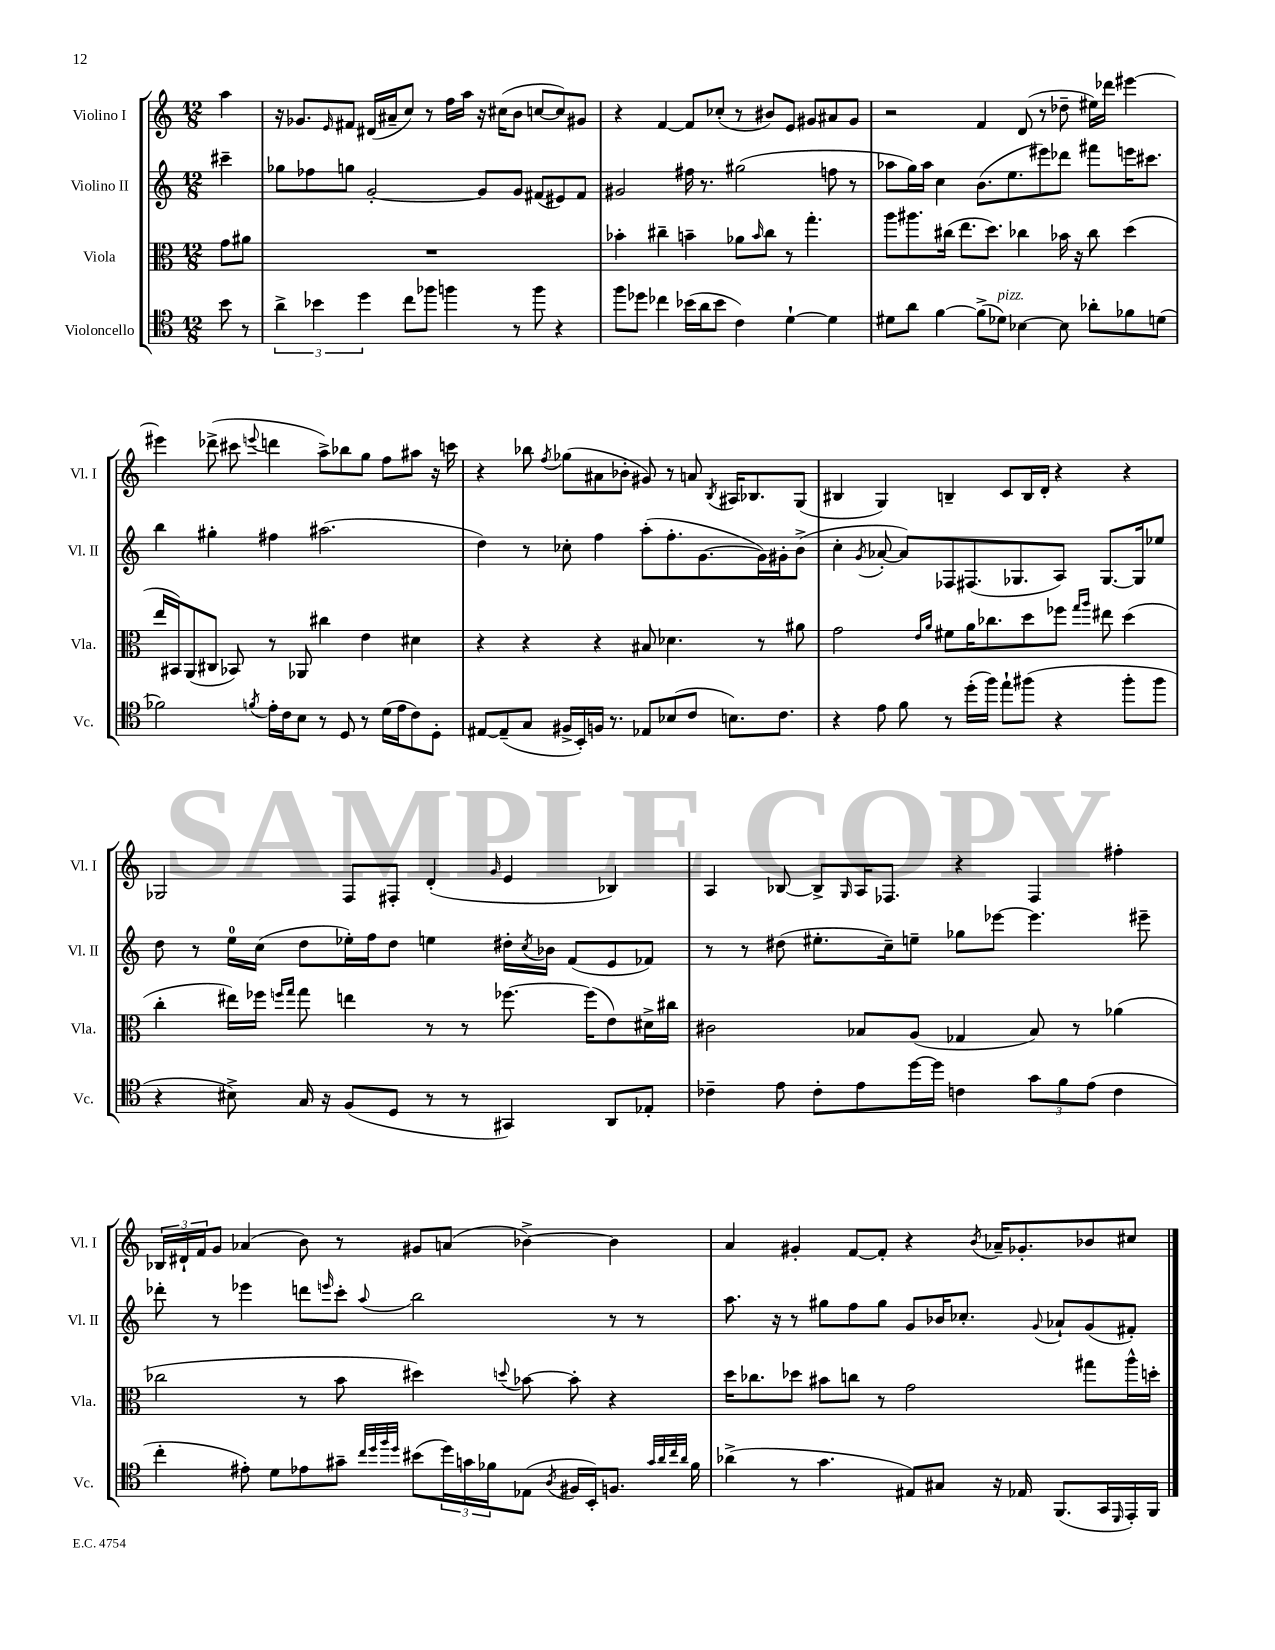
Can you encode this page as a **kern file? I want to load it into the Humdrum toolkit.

**kern	**kern	**kern	**kern
*staff4	*staff3	*staff2	*staff1
*clefC4	*clefC3	*clefG2	*clefG2
*k[]	*k[]	*k[]	*k[]
*M12/8	*M12/8	*M12/8	*M12/8
8b	8g	4ccc#~	4aa
8r	8a#	.	.
=	=	=	=
6a^	1.r	8gg-	16r
.	.	.	8.g-
.	.	8ff-	.
6b-	.	.	.
.	.	.	16qqe
.	.	8gg	8f#
6dd	.	.	.
.	.	[2g'	(16d#
.	.	.	16a#~
8cc	.	.	8cc)
8ff-	.	.	8r
4ff	.	.	16ff
.	.	.	16aa
.	.	8g]	16r
.	.	.	(16cc#
8r	.	8g	8b
8ff	.	(8f#	[8cc
4r	.	8e#)	8cc])
.	.	8f#	8g#
=	=	=	=
8ff	4b-'	2g#	4r
8dd-	.	.	.
4cc-	4cc#~	.	[4f
(16b-	4b~	16ff#	8f]
16a	.	8.r	.
8b-	.	.	(8cc-'
4c)	8a-	(2gg#	8r
.	16qqb	.	.
.	8cc#	.	8b#)
[4d`	8r	.	8e
.	4.gg'	.	8g#
4d]	.	8ff	8a#
.	.	8r	8g#
=	=	=	=
8d#	8aa	8aa-	2r
8a	8.aa#	16gg)	.
.	.	16aa-	.
[4f	.	4cc	.
.	(16cc#	.	.
.	8.ee	.	.
(8f^]	.	(8.b	4f
.	8.dd)	.	.
8d-)	.	.	.
.	.	8.ee	.
[4B-	4cc-	.	(8d
.	.	8eee#)	8r
8B-]	16b-	8ddd-	8dd-~
.	16r	.	.
8a-'	8cc-	8fff#	16ee#)
.	.	.	16ddd-
8f-	(4dd	16eee	[4eee#
.	.	8.ccc#	.
(8d	.	.	.
=	=	=	=
2f-)	16ee	4bb	4eee#]
.	16BB#)	.	.
.	(8AA	.	.
.	8C#	4gg#'	(8ddd-^
.	8BB-)	.	8ccc#
8qf	.	.	8qqeee
16e'	8r	4ff#	4ddd
16c	.	.	.
8B	8AA-	.	.
8r	4cc#	(2.aa#	8aa^)
8D	.	.	8bb-
8r	4e	.	8gg
(16d	.	.	8ff
16e	.	.	.
8c)	4d#	.	8aa#
8D'	.	.	16r
.	.	.	16ccc
=	=	=	=
[8E#	4r	4dd)	4r
(8E#~]	.	.	.
8G	4r	8r	8bb-
.	.	.	8qff
16F#^	.	8cc-'	(8gg-
16BB')	.	.	.
16F	4r	4ff	8a#
8.r	.	.	.
.	.	.	8b-'
8E-	8B#	(8aa'	8g#)
(8B-	4.d-	8.ff'	8r
8c	.	.	8a
.	.	[8.g	.
.	.	.	8qB
8.B)	.	.	16A#
.	.	.	8.B-
.	8r	16g])	.
8.c	.	16g#'	.
.	8a#	(8b^	(8G
=	=	=	=
4r	2g	4cc'	4B#
.	.	8qg	.
8e	.	[8a-'	4G)
8f	.	8a-])	.
.	16qqe	.	.
.	16qqa	.	.
8r	8f#	8F-	4B~
(16dd'	16a	(8.F#	.
16ff)	8.cc-	.	.
8ee`	.	.	8c
.	.	8.G-	.
(8ff#	8dd	.	16B
.	.	.	16d'
4r	8ff-	8A)	4r
.	16qqgg	.	.
.	16qqaa	.	.
.	8ee#	[8.G-	.
8ff#'	(4dd	.	4r
.	.	16G-]	.
8ff#	.	8ee-	.
=	=	=	=
4r	4cc'	8dd	2G-
.	.	8r	.
8B#^)	16ee#)	16ee	.
.	16ff-	(16cc	.
.	16qqff	.	.
.	16qqgg	.	.
16G	8gg	8dd	.
16r	.	.	.
(8F	4ee	16ee-')	8F
.	.	16ff	.
8D	.	8dd	8F#'
8r	8r	4ee	(4d'
8r	8r	.	.
.	.	.	16qqg
4GG#)	[8.ff-	16dd#'	4e
.	.	8qcc	.
.	.	16b-	.
.	.	(8f	.
.	(16ff-]	.	.
8AA	8e)	8e	4B-)
8E-'	16d#^	8f-)	.
.	16cc#	.	.
=	=	=	=
4c-~	2c#	8r	4A
.	.	8r	.
8e	.	(8dd#	[8B-
8c-'	.	8.ee#'	8B-^]
.	.	.	16qqG
8e	8B-	.	16A
.	.	16cc~)	8.F-
[16dd	(8A	8ee~	.
16dd]	.	.	.
4c	4G-	8gg-	4r
.	.	[8eee-	.
12g	8B-)	4.eee-]	4F-
12f	.	.	.
.	8r	.	.
(12e	.	.	.
4c	(4a-	.	4ff#'
.	.	8eee#~	.
=	=	=	=
4cc'	2cc-	8ddd-'	24B-
.	.	.	24d#`
.	.	.	24f
.	.	8r	8g
8e#')	.	4eee-	(4a-
8d	.	.	.
8e-	8r	8ddd	8b)
.	.	16qqeee	.
8g#~	8b	8ccc'	8r
32qqcc	.	.	.
32qqdd	.	.	.
32qqff	.	.	.
32qqdd	.	8qqaa	.
(8b#	4dd#)	2bb	8g#
24dd)	.	.	(8a
24g	.	.	.
24f-	.	.	.
.	8qqdd	.	.
(8E-	[8b-	.	[4b-^)
8qA	.	.	.
16F#	8b-']	.	.
16BB')	.	.	.
8.F	4r	8r	4b-]
.	.	8r	.
32qqg	.	.	.
32qqa	.	.	.
32qqcc	.	.	.
32qqa	.	.	.
16f-	.	.	.
=	=	=	=
(4a-^	16dd	8.aa	4a
.	8.cc-	.	.
.	.	16r	.
8r	8dd-	8r	4g#'
4.g	8b#	8gg#	.
.	8cc	8ff	[8f
.	8r	8gg#	8f']
8E#)	2g	8g	4r
8G#	.	16b-	.
.	.	8.cc-'	.
.	.	.	8qb
16r	.	.	16a-~
16E-	.	.	8.g-'
.	.	8qqg	.
(8.FF	.	8a-`	.
.	8gg#	(8g	8b-
16GG	.	.	.
16qqDD	.	.	.
16EE')	16aa^^	8f#')	8cc#
16FF	16dd'	.	.
==	==	==	==
*-	*-	*-	*-
